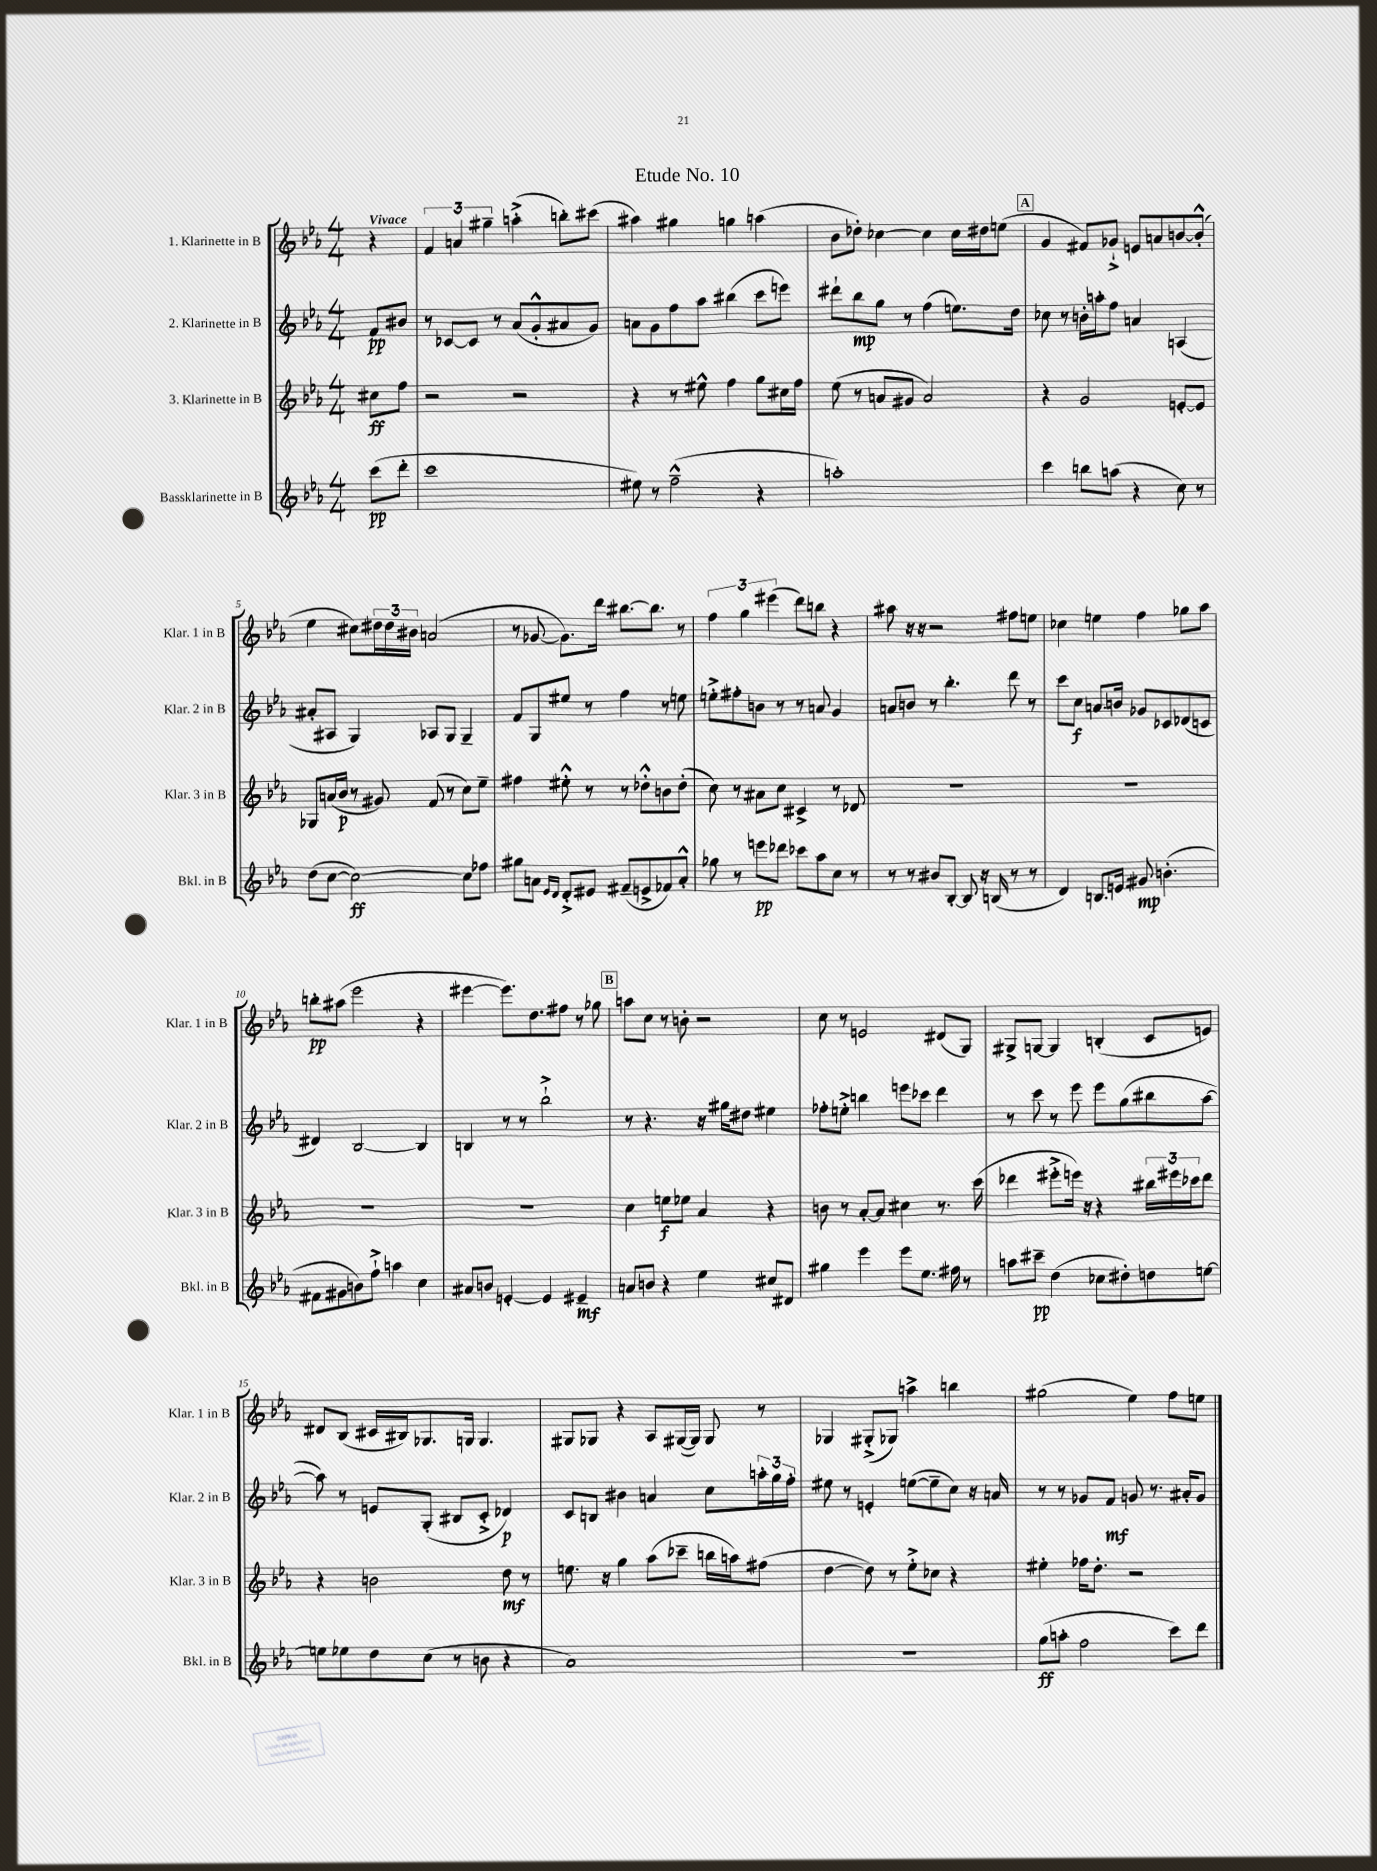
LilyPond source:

\header { title = "Etude No. 10" }
<<
\new StaffGroup <<
\new Staff = "s0" \with { instrumentName = "1. Klarinette in B" shortInstrumentName = "Klar. 1 in B" } {
    \clef treble \key ees \major \numericTimeSignature \time 4/4 \partial 4 \tempo "Vivace"
    r4 |
    \tuplet 3/2 { f'4 a'4 gis''4-- } a''4-.->( b''8-.) cis'''8( |
    ais''4) gis''4 g''4 a''4( |
    bes'8 des''8-.) ces''4~ ces''4 ces''16 dis''16 e''8( |
    \mark \markup { \box "A" } g'4 fis'8) ges'8-!-> e'8 a'8 b'8~ b'8-.-^( |
    ees''4 cis''8) \tuplet 3/2 { dis''16 dis''16 bis'16 } a'2( |
    r8 ges'8~ ges'8.) d'''16 bis''8.~ bis''8. r8 |
    \tuplet 3/2 { f''4 g''4 eis'''4( } d'''8) b''8 r4 |
    ais''8 r16 r16 r2 fis''8 e''8 |
    ces''4 e''4 f''4 ges''8 aes''8 |
    b''8-.\pp ais''8( ees'''2 r4 |
    eis'''4~ eis'''8.) d''8. fis''8 r8 ges''8 |
    \mark \markup { \box "B" } a''8 c''8 r8 b'8-. r2 |
    c''8 r8 e'2 dis'8( g8) |
    gis8-> g8~ g4 b4-.( c'8 e'8) |
    dis'8 bes8( cis'16 bis16) ges8. g16 g4. |
    gis8 ges8 r4 aes8 gis16~( gis16) gis8 r8 |
    ges4 gis8-.->( ges8) a''4-> b''4 |
    gis''2( ees''4) f''8 e''8 \bar "|." |
}
\new Staff = "s1" \with { instrumentName = "2. Klarinette in B" shortInstrumentName = "Klar. 2 in B" } {
    \clef treble \key ees \major \numericTimeSignature \time 4/4 \partial 4
    f'8\pp bis'8 |
    r8 ces'8~ ces'8 r8 aes'8( g'8-.-^ ais'8 g'8) |
    a'8 g'8 f''8 aes''8 bis''4( c'''8 e'''8) |
    dis'''8-! bes''8\mp g''8 r8 f''4( e''8.) d''16 |
    \mark \markup { \box "A" } ces''8 r8 b'16-. a''16-. f''8 a'4 a4( |
    ais'8-. ais8 g4) aes8 g8 g4-- |
    f'8 g8 eis''8 r8 f''4 r8 e''8 |
    e''8-.-> fis''8-. b'8 r8 r8 a'8 g'4 |
    a'8 b'8 r8 bes''4.-. d'''8 r8 |
    c'''8 c''8\f a'8. b'16 ges'8 ces'8 des'8( c'8 |
    dis'4) bes2~ bes4 |
    b4 r8 r8 bes''2-!-> |
    \mark \markup { \box "B" } r8 r4. r16 gis''16 dis''8 eis''4 |
    fes''8-. e''8-.-> b''4 e'''8 ces'''8 d'''4 |
    r8 c'''8 r8 ees'''8 ees'''8 g''8( bis''8 aes''8~ |
    aes''8) r8 e'8 g8-.( bis8 c'8-.-> des'4\p) |
    c'8 b8 bis'4 a'4 c''8 \tuplet 3/2 { a''16-. g''16 f''16-. } |
    eis''8 r8 e'4-. e''8~( e''8-- c''8) r16 a'16 |
    r8 r8 ges'8 f'8\mf g'8 r8. ais'16-. g'8 \bar "|." |
}
\new Staff = "s2" \with { instrumentName = "3. Klarinette in B" shortInstrumentName = "Klar. 3 in B" } {
    \clef treble \key ees \major \numericTimeSignature \time 4/4 \partial 4
    cis''8\ff f''8 |
    r2 r2 |
    r4 r8 eis''8-^ f''4 g''8 cis''16 f''16 |
    ees''8( r8 a'8 gis'8 a'2) |
    \mark \markup { \box "A" } r4 g'2 e'8~-. e'8 |
    ges8 a'16( bes'16\p r8 gis'8) f'8( r8 c''8) ees''8-- |
    fis''4 eis''8-.-^ r8 r8 des''8-.-^ b'8 des''8-.( |
    c''8) r8 ais'8 c''8 cis'4-> r8 des'8 |
    R1 |
    R1 |
    R1 |
    R1 |
    \mark \markup { \box "B" } c''4 e''8\f ees''8 aes'4 r4 |
    b'8 r8 aes'8~-. aes'8 cis''4 r8. c'''16( |
    des'''4 eis'''8-.-> e'''16) r16 r4 \tuplet 3/2 { bis''16 eis'''16 ces'''16 } des'''8 |
    r4 b'2 d''8\mf r8 |
    e''8. r16 g''4 aes''8( ces'''8-- b''16 a''16) fis''8( |
    d''4~ d''8) r8 ees''8-.-> ces''8 r4 |
    eis''4-. fes''16 d''8.-. r2 \bar "|." |
}
\new Staff = "s3" \with { instrumentName = "Bassklarinette in B" shortInstrumentName = "Bkl. in B" } {
    \clef treble \key ees \major \numericTimeSignature \time 4/4 \partial 4
    c'''8\pp( d'''8-. |
    c'''1 |
    eis''8) r8 f''2---^( r4 |
    a''1-.) |
    \mark \markup { \box "A" } c'''4 b''8 a''8( r4 c''8) r8 |
    d''8( c''8~ c''2~\ff) c''8 fes''8 |
    gis''8 a'8 \grace { ees'16 d'16 } d'8-.-> eis'8 fis'8--( e'8-> fes'8) a'8-.-^ |
    ges''8 r8 e'''8\pp des'''8 ces'''8 aes''8 c''8 r8 |
    r8 r8 bis'8 bes8~-. bes8 r16 b16( r8 r8 |
    d'4) b8. e'16 gis'8\mp b'4.-.( |
    fis'8 gis'8 b'8) f''8-!-> a''4 c''4 |
    ais'8 b'8 e'4~-. e'4 eis'4--\mf |
    \mark \markup { \box "B" } a'8 b'8 r4 ees''4 cis''8 dis'8 |
    gis''4 ees'''4 ees'''8 ees''8. fis''16 r8 |
    a''8 cis'''8--\pp d''4( ces''8 dis''8-.) d''8 e''8~ |
    e''8 ees''8 d''8 c''8( r8 b'8 r4 |
    aes'1) |
    R1 |
    g''8\ff( a''8-. f''2 c'''8) d'''8 \bar "|." |
}
>>
>>
